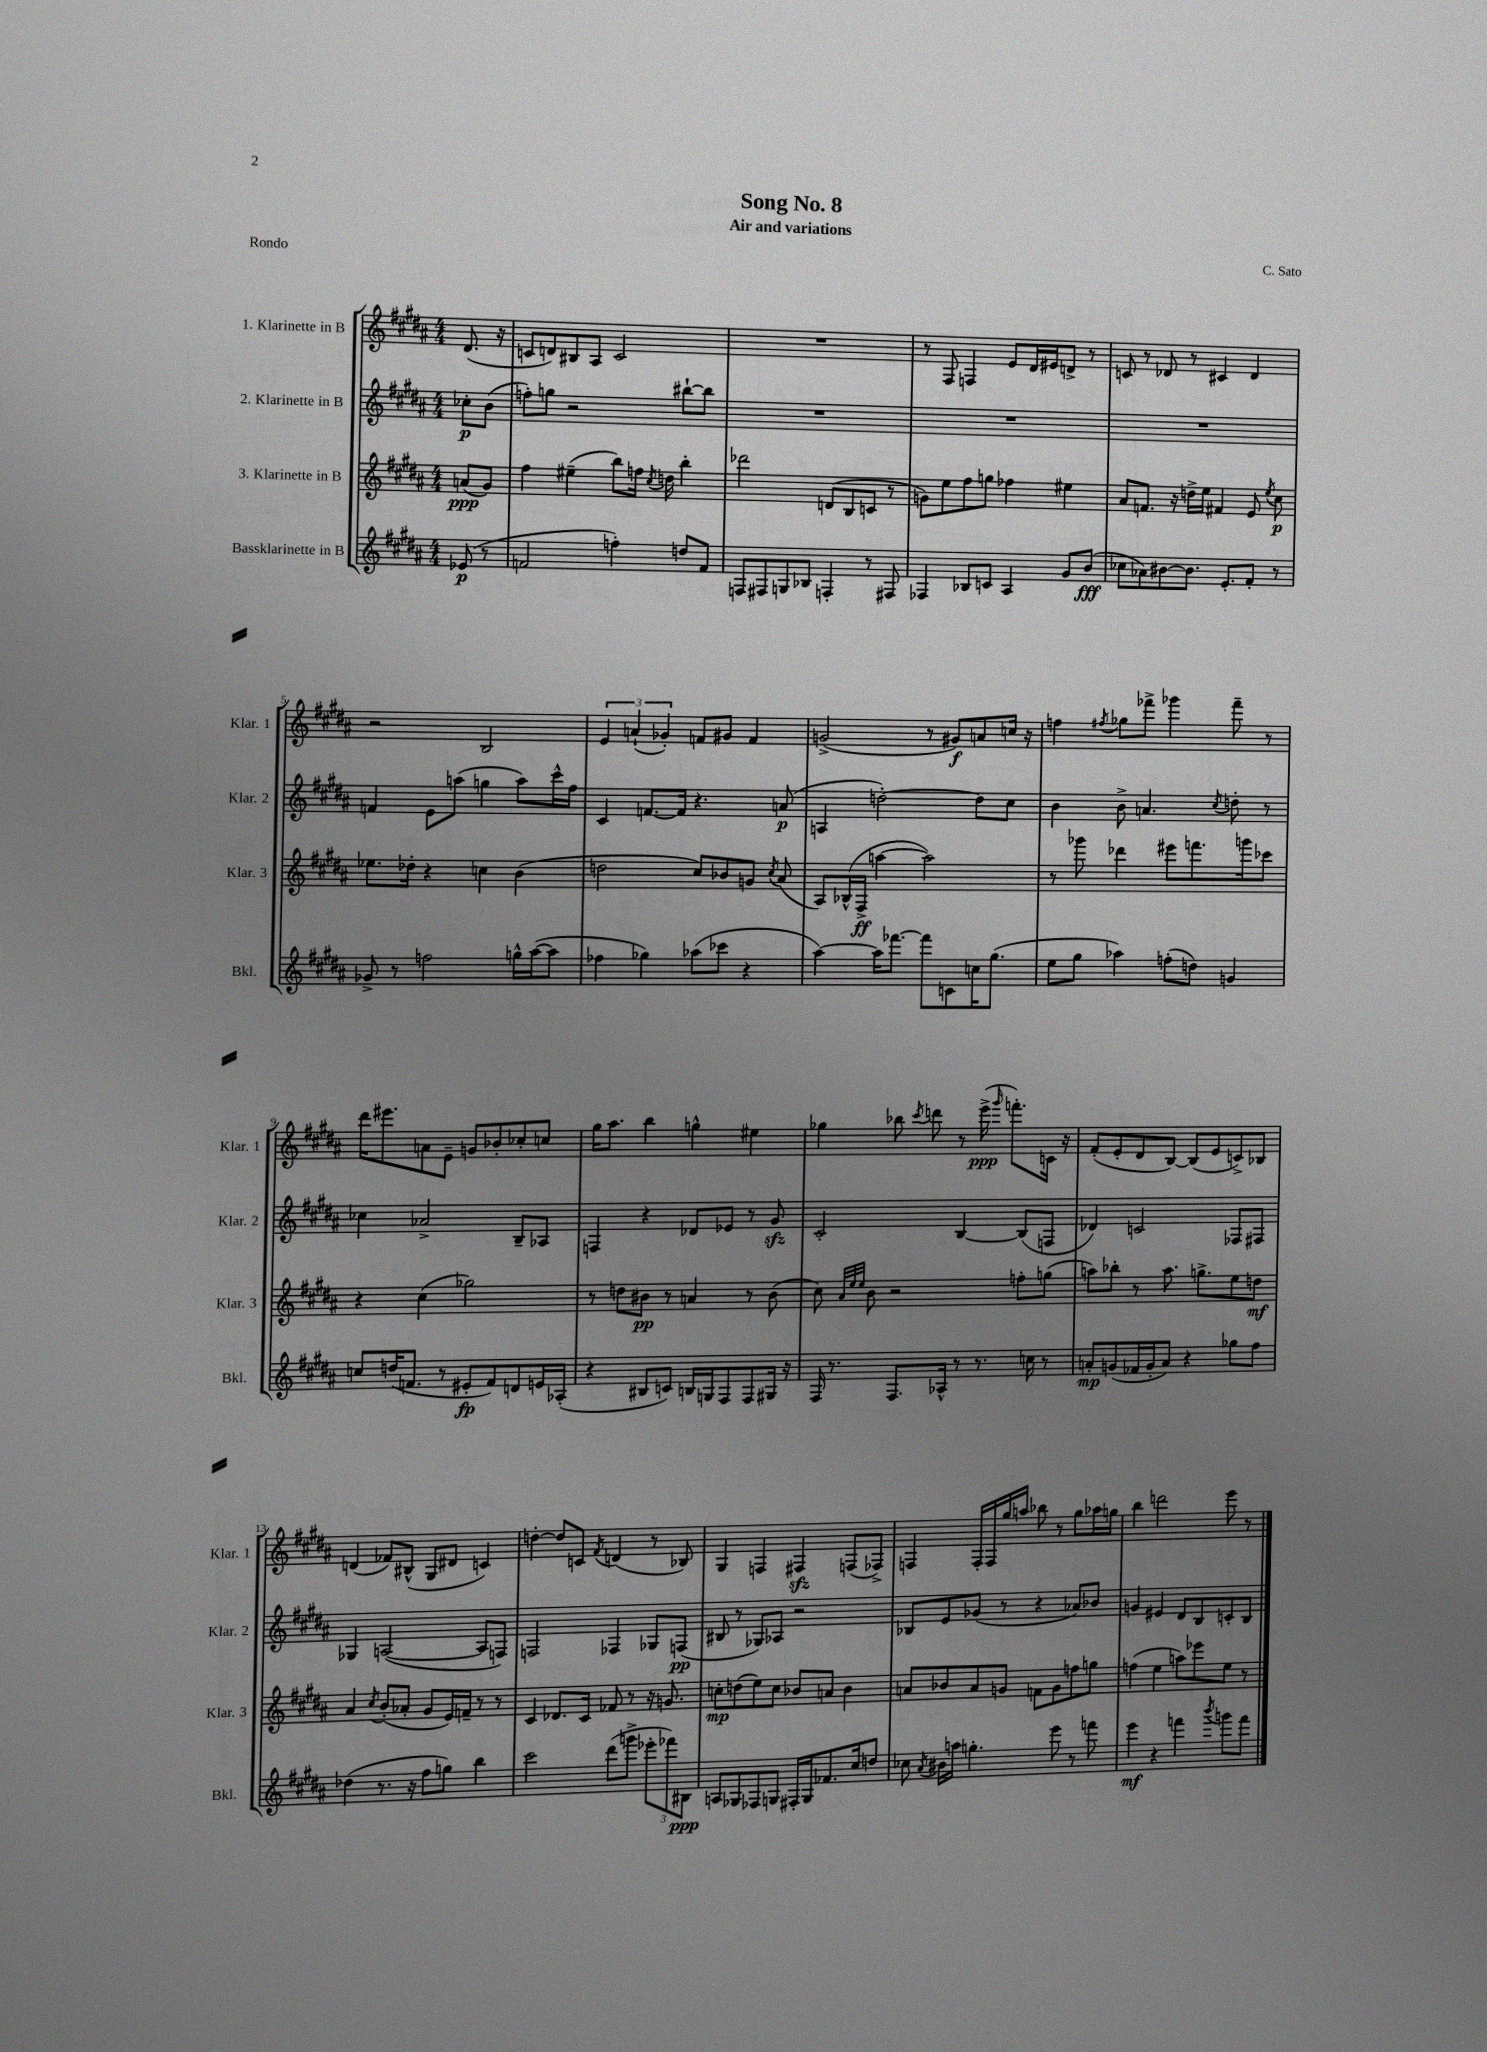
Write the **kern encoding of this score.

**kern	**kern	**kern	**kern
*staff4	*staff3	*staff2	*staff1
*clefG2	*clefG2	*clefG2	*clefG2
*k[f#c#g#d#a#]	*k[f#c#g#d#a#]	*k[f#c#g#d#a#]	*k[f#c#g#d#a#]
*M4/4	*M4/4	*M4/4	*M4/4
(8e-	(8a	8cc-'	(8.d#
8r	8g#)	(8b	.
.	.	.	16r
=	=	=	=
2f	4ff#	8ff')	8c
.	.	8gg	8d)
.	(4ee#~	2r	8B#
.	.	.	8A#
4ff')	8bb)	.	2c
.	16ff	.	.
.	8qcc#	.	.
.	16dd	.	.
8dd	4bb'	[8bb#`	.
8f	.	8bb#]	.
=	=	=	=
8F	2ddd-	1r	1r
8F#	.	.	.
8G	.	.	.
8B-	.	.	.
4F'	(8d	.	.
.	8B	.	.
8r	8c	.	.
8F#	8r	.	.
=	=	=	=
4F-	8g)	1r	8r
.	8ee	.	8F#
8B-	8ff#	.	4F
8c	8gg	.	.
4A#	4ff-	.	8e
.	.	.	16d#
.	.	.	16e#
8g#	4ee#	.	8d^
(8b	.	.	8r
=	=	=	=
8cc-	8a#	1r	8c
8a-)	8.f	.	8r
[8b#	.	.	8d-
.	16r	.	.
8.b#]	16dd^	.	8r
.	16ee	.	.
.	4f#	.	4c#
8.e'	.	.	.
8f#'	8e	.	4d-
.	8qee	.	.
8r	8cc#	.	.
=	=	=	=
8g-^	8.ee-	4f	2r
8r	.	.	.
.	16dd-'	.	.
2ff	4r	8e	.
.	.	(8aa	.
.	4cc	4gg	2B
16gg^^	(4b	8aa)	.
([16aa#	.	.	.
8aa#]	.	16ccc#^^	.
.	.	16ff#	.
=	=	=	=
4ff-	2dd	4c#	6e
.	.	.	(6a`
4gg-)	.	[8.f	.
.	.	.	6g-')
.	.	16f]	.
(8aa-	8cc#)	4.r	8f
8ccc-	8b-	.	8g#
4r	8g	.	4f
.	8qcc#	.	.
.	(8a#	(8a	.
=	=	=	=
[4aa#)	8A#)	4A	(2g^
.	(16B-^^	.	.
.	16F#^	.	.
16aa#]	[4aa	[2dd')	.
[8.fff-	.	.	.
8fff-]	2aa])	.	8r
8c	.	.	8g#)
16cc	.	8dd]	8a
(8.gg#	.	.	.
.	.	8cc#	16cc
.	.	.	16r
=	=	=	=
8ee	8r	4b	4ff
8gg#	8ggg-	.	.
.	.	.	8qff#
4aa-)	4ddd-	8b^	8gg-
.	.	4.a	8fff-^
(8ff'	8eee#	.	4ggg-
8dd)	8.fff	.	.
.	.	8qcc#	.
4g	.	8dd'	8fff-~
.	16ggg	.	.
.	8ccc-	8r	8r
=	=	=	=
8cc	4r	4cc-	16ddd#
.	.	.	8.eee#
(16dd	.	.	.
8.f	.	.	.
.	(4cc#	2a-^	8a
8r	.	.	8e~
8e#'	2gg-)	.	8g
8f)	.	.	8b-'
8d	.	8B~	8cc-'
16e	.	8A-	8cc
(16A-'	.	.	.
=	=	=	=
4r	8r	4F	16gg#
.	.	.	8.aa#
.	8dd	.	.
8B#	8b#	4r	4bb
8c)	8r	.	.
16B	4a	8d-	4gg^^
16G	.	.	.
8F#	.	8e-	.
8F#	8r	8r	4ee#
16G#	(8b#	8g#	.
16r	.	.	.
=	=	=	=
16F#	8cc#)	2c#'	4gg-
8.r	.	.	.
.	32qqa#	.	.
.	32qqee	.	.
.	32qqee	.	.
.	8b	.	.
8.F#	2r	.	8bb-
.	.	.	8qccc#
.	.	.	8ddd
16A-^^	.	.	.
8r	.	[4B	8r
8.r	.	.	(16eee^
.	.	.	16qqggg#
.	.	.	8.fff')
.	8ff'	(8B]	.
16cc	.	.	.
8r	(8gg	8F	16c
.	.	.	16r
=	=	=	=
8a'	8aa)	4d-)	(8f#'
(8g	8bb-'	.	8e'
16f-	8r	2c	8d#
16g'	.	.	.
8a)	8.aa	.	[8B)
4r	.	.	(8B]
.	8.gg^	.	.
.	.	.	8e
8gg-	8ee	8F-	8c^)
8ff#	8dd	8F#	8B-
=	=	=	=
(4dd-	4a#	4G-	(4d
.	8qcc#	.	.
8.r	(8b'	([2A	8f-)
.	8a-'	.	(8B#^^
16r	.	.	.
8ff#	8g#	.	8G#
8gg)	16e)	.	8d#
.	16f~	.	.
4bb	8r	8A]	4c)
.	8r	8F)	.
=	=	=	=
2ccc#	4c#	2F	[4dd'
.	8.d-	.	8dd]
.	.	.	8c
.	16c#	.	.
.	.	.	8qf#
(8ddd#	8f-	4F-	(4d
8ggg^	8r	.	.
12eee-'	16r	8G-	8r
.	8.g	.	.
12fff-)	.	.	.
.	.	(8F	8B-)
12B#	.	.	.
=	=	=	=
8A	8cc'	8B#	4G#
8G-	(8dd	8r	.
8F-	8ee)	8G-)	4F
8G	8cc	8A-	.
16F#'	8b-	2r	4F#
16G	.	.	.
8.f-	8a	.	.
.	4b-	.	(8F
16cc#	.	.	.
8dd	.	.	8F-^)
=	=	=	=
8cc-	8a	8B-	4F
8qa#	.	.	.
16b#	8b-	8e	.
16aa	.	.	.
4.gg'	8a	(8g-	16F'
.	.	.	16F
.	8g	8r	16gg#
.	.	.	16aa
.	8f	4r	8bb-
8eee	8g	.	8r
8r	8ff	8a-)	8gg#
8fff	8gg	8b-	16aa-
.	.	.	16gg
=	=	=	=
4eee	(4ff	4g	4bb
4r	4ee	4e#	2ddd
4fff	8aa)	8d#	.
.	8eee-	8B	.
8qbbb	.	.	.
8ggg	8ee	8c'	8eee
8fff	8r	8B	8r
==	==	==	==
*-	*-	*-	*-
